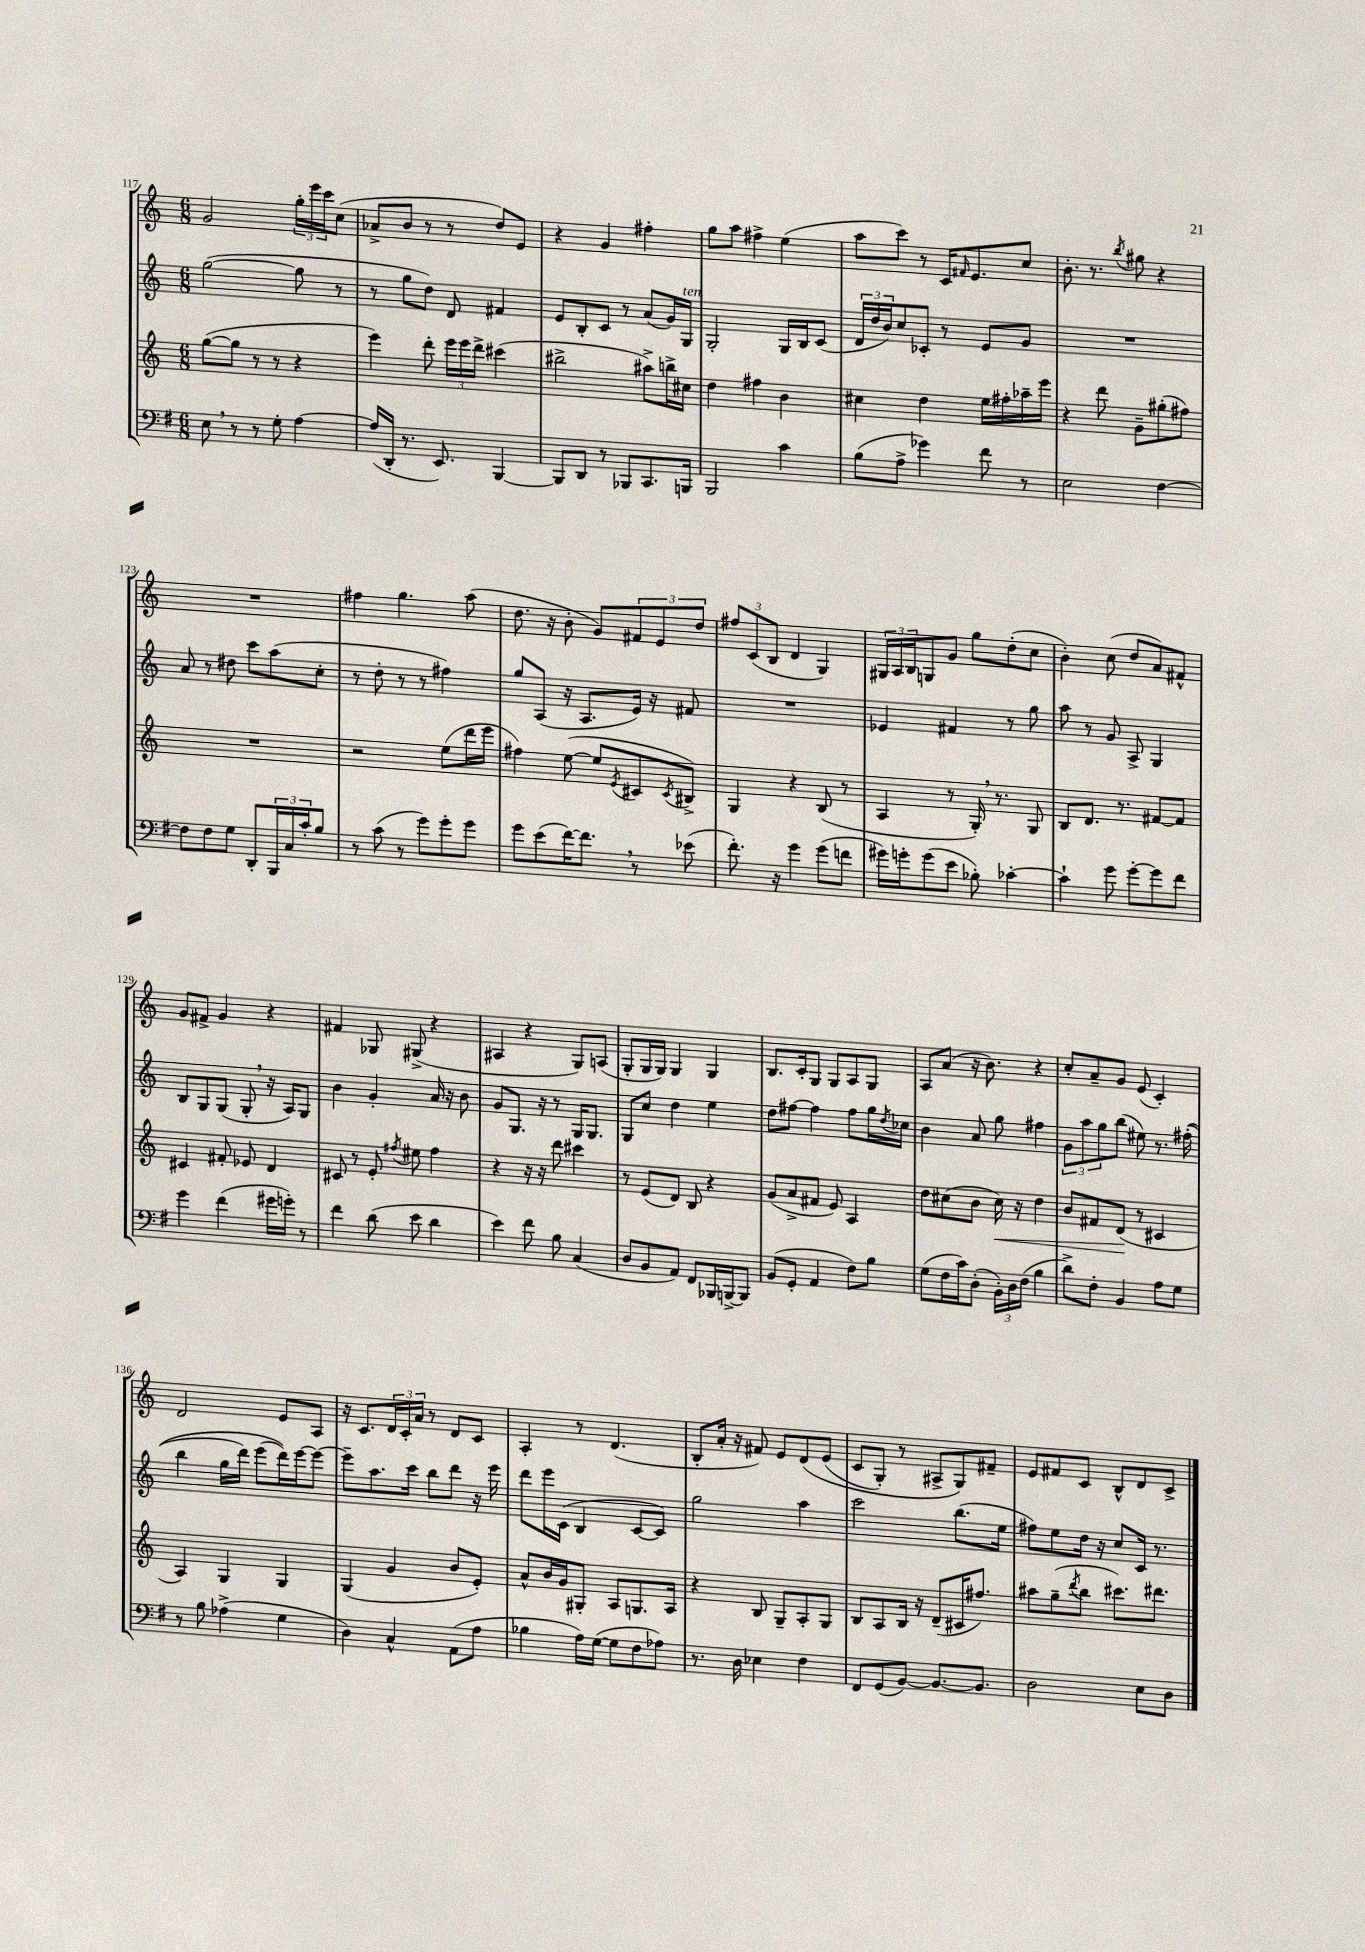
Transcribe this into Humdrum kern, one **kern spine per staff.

**kern	**kern	**dynam	**kern	**kern
*part4	*part3	*part3	*part2	*part1
*staff4	*staff3	*staff3	*staff2	*staff1
*clefF4	*clefG2	*	*clefG2	*clefG2
*k[f#]	*k[]	*	*k[]	*k[]
*M6/8	*M6/8	*	*M6/8	*M6/8
=117	=117	=117	=117	=117
8E,\	([8gg\L	.	([2gg\	2g/
8r	8gg\J]	.	.	.
8r	8r	.	.	.
8G'\	8r	.	.	.
[4A\	4r	.	8gg\]	24gg'\LL
.	.	.	.	24eee\
.	.	.	.	24ccc\J
.	.	.	8r	(8cc\J
=118	=118	=118	=118	=118
(16A/LL]	4eee\)	.	8r	8a-X^/L
16DD'/JJ	.	.	.	.
8.r	.	.	8gg\L	8b/J
.	8ddd'\	.	8dd\J)	8r
8.EE/)	.	.	.	.
.	24eee\LL	.	8d/	8r
.	24eee\	.	.	.
.	24ddd^\JJ	.	.	.
[4BBB/	(4ccc#X\	.	4f#X/	8dd/L)
.	.	.	.	8e/J
=119	=119	=119	=119	=119
8BBB/L]	2bb#X^\	.	8e/L	4r
8DD/J	.	.	8B'/	.
8r	.	.	8c/J	4g/
8BBB-X/L	.	.	8r	.
8.CC/	8aa#X^\L)	.	(8a/L	4ff#X'\
.	16bbn^\L	.	16g/L)	.
!	!	!	!LO:TX:a:i:t=ten.	!
16BBBn/Jk	16cc#X\JJ	.	16G/JJ	.
=120	=120	=120	=120	=120
2BBB/	4dd\	.	2G'/	8gg\L
.	.	.	.	8aa\J
.	4ff#X\	.	.	4ff#X^\
4c\	4b\	.	16G/LL	(4ee\
.	.	.	16B/J	.
.	.	.	(8c/J	.
=121	=121	=121	=121	=121
(8B\L	4cc#X\	.	24d/LL	8aa\L
.	.	.	24dd/	.
.	.	.	24b/J)	.
8A^\J	.	.	8cc/	8ccc\J)
4g-X\)	4dd\	.	8c-X'/J	8r
.	.	.	8r	16c/KL
.	.	.	.	16qqf#X/
.	.	.	.	8.e/
8f#\	16ee\LL	.	8e/L	.
.	16ff#X'\	.	.	.
8r	16aa-X~\	.	8g/J	8cc/J
.	16eee\JJ	.	.	.
=122	=122	=122	=122	=122
2E\	4r	.	2.r	8.b'\
.	.	.	.	8.r
.	8ddd\	.	.	.
.	.	.	.	8qbb/
.	8g~\L	.	.	8gg#X\
[4F#\	(8gg#X'\	.	.	4r
.	8ff#X\J)	.	.	.
!!LO:LB:g=z
=123	=123	=123	=123	=123
8F#\L]	2.r	.	8a/	2.r
8F#\	.	.	8r	.
8G\J	.	.	8dd#X\	.
8DD'/L	.	.	8ccc\L	.
24BBB/L	.	.	(8aa\	.
24C/	.	.	.	.
24c'/J	.	.	.	.
8B/J	.	.	8cc'\J	.
=124	=124	=124	=124	=124
8r	2r	.	8r	4ff#X\
(8c\	.	.	8dd'\	.
8r	.	.	8r	4.gg\
8g\L)	.	.	8r	.
8g'\	(8ee\L	.	4ff#X\)	.
8g\J	16ddd\L	.	.	(8aa\
.	16eee\JJ	.	.	.
=125	=125	=125	=125	=125
8g\L	4ff#X\)	.	8gg/L	8.dd\
(8e\	.	.	(8A/J	.
.	.	.	.	16r
[16f#\K)	([8ee\	.	16r	8b'\
8.f#,\J]	.	.	8.A/L	.
.	8ee/L]	.	.	8g/L)
.	8qe/	.	.	.
8r	8c#X/	.	16e/Jk)	12f#X/
.	.	.	16r	.
.	.	.	.	12e/
.	8qc#/	.	.	.
(8e-X\	8B#X^/J)	.	8f#X/	.
.	.	.	.	12dd/J
=126	=126	=126	=126	=126
8.f#'\)	4G/	.	2.r	12ff#X/L
.	.	.	.	(12c/
.	.	.	.	12B/J
16r	.	.	.	.
4g\	4r	.	.	4d/
(8g\L	(8B/	.	.	4G/)
8fn\J	8r	.	.	.
=127	=127	=127	=127	=127
16g#X\LL)	4A/	.	4e-X/	24G#X/LL
.	.	.	.	24A/
16gn'\J	.	.	.	.
.	.	.	.	24B/J
(8g\	.	.	.	8Gn/
8e\J	8r	.	4f#X/	8g/J
8B-X'\)	16G',/)	.	.	8gg\L
.	8.r	.	.	.
[4c-X'\	.	.	8r	(8dd'\
.	8G/	.	8gg\	8cc\J
=128	=128	=128	=128	=128
4c-`\]	8B/L	.	8aa\	4b'\)
.	8.d/J	.	8r	.
8g\	.	.	8g/	(8cc\
.	8.r	.	.	.
[8g'\L	.	.	8A^/	8dd/L
8g\]	[8f#X/L	.	4G/	8a/)
8f#\J	8f#/J]	.	.	8f#X^^/J
!!LO:LB:g=z
=129	=129	=129	=129	=129
4g\	4c#X/	.	8B/L	8g/L
.	.	.	8G/	8f#X^/J
(4f#\	8f#X'/	.	(8G/J	4g/
.	8e-X/	.	8G',/	.
16g#X\LL	4d/	.	16r	4r
16gn'\JJ)	.	.	16A/KL)	.
8r	.	.	8G/J	.
=130	=130	=130	=130	=130
4f#\	8c#X/	.	4b\	4f#X/
.	8r	.	.	.
(8d\	8e'/	.	4g'/	8G-X/
.	8qff#X/	.	.	.
8e\	8ee#X\	.	.	(8G#X^/
4d\	4ff#\	.	16a/	4r
.	.	.	16r	.
.	.	.	8b\	.
=131	=131	=131	=131	=131
4e\)	4r	.	8g/L	4A#X/
.	.	.	8.G/J	.
8f#\	16r	.	.	4r
.	16r	.	16r	.
8B\	8ddd\	.	8r	.
(4C/	4ccc#X\	.	16G/KL	8G/L)
.	.	.	8.G/J	.
.	.	.	.	(8An/J
=132	=132	=132	=132	=132
8D/L	8r	.	8G/L	8G'/L
8BB/	(8e/L	.	8cc/J	16G/L
.	.	.	.	16G/JJ)
8AA/J)	8d/J)	.	4dd\	4G/
8FF#/L	8B/	.	.	.
16BBB-X/L	4r	.	4ee\	4G/
[16BBBn^/J	.	.	.	.
8BBB/J]	.	.	.	.
=133	=133	=133	=133	=133
(8BB/L	(8g/L	.	8dd\L	8.B/L
8GG'/J	8a^/	.	[8ff#X\J	.
.	.	.	.	16c'/k
4AA/	8f#X/J	.	4ff#\]	8G/J
.	8e/)	.	.	8G/L
8F#\L)	4A/	.	8ff#\L	8A/
8B\J	.	.	16gg\L	8G/J
.	.	.	8qdd/	.
.	.	.	16cc-X\JJ	.
=134	=134	=134	=134	=134
(8G\L	8dd\L	.	4b\	8A/L
16F#\L	(8cc#X\	.	.	(8a/J
16c\J)	.	.	.	.
(8D'\J	8b\J	.	8a/	16r
.	.	.	.	8.b\)
!	!	!LO:HP:b	!	!
24BB'\LL)	16cc#\)	<	8gg\	.
24D\	.	.	.	.
.	16r	.	.	.
(24F#\JJ	.	.	.	.
4B\	4dd\	.	4ff#X\	4r
=135	=135	=135	=135	=135
8d^\L)	8b/L	.	12g\L	8cc'/L
.	.	.	12aa\	.
8F#'\J	8f#X/	.	.	8a~/
.	.	.	12gg\	.
4BB/	(8d/J	.	(8bb\J	8g/J
.	8r	[	8ee#X\)	(8e/
8A\L	4c#X/	.	8.r	4c'/)
8G\J	.	.	.	.
.	.	.	((16ff#X'\	.
!!LO:LB:g=z
=136	=136	=136	=136	=136
8r	4A/)	.	4bb\	2d/
8B\	.	.	.	.
(4A-X^\	4G/	.	16gg\LL	.
.	.	.	16ddd\JJ)	.
.	.	.	(8eee\L	.
4G\	4G/	.	16ddd\L))	8e/L
.	.	.	[16eee\J	.
.	.	.	8eee\J_	8A/J
=137	=137	=137	=137	=137
4D\)	(4G/	.	8eee~\L]	16r
.	.	.	.	8.c/L
.	.	.	8.aa\	.
4C^^/	4g/	.	.	24d/L
.	.	.	.	24c'/
.	.	.	16ccc\Jk	.
.	.	.	.	24a/JJ
.	.	.	8bb\L	8r
(8AA\L	8b/L	.	8ddd\J	8d/L
8A\J	8e'/J)	.	16r	8c/J
.	.	.	16eee\	.
=138	=138	=138	=138	=138
4B-X\	8a^^/L	.	8ddd\L	4A'/
.	16b/L	.	16eee\L	.
.	16g/J	.	(16c\JJ	.
16A\LL)	8G#X'/J	.	4B/	8r
([16G\JJ	.	.	.	.
8G\L]	8A/L	.	.	(4.d/
8F#\	8.Gn/	.	[8c/L	.
8A-X\J)	.	.	8c/J])	.
.	16A/Jk	.	.	.
=139	=139	=139	=139	=139
8.r	4r	.	2gg\	8B'/L
.	.	.	.	16a'/Jk
16D\	.	.	.	16r
4E-X\	8B/	.	.	8f#X/)
.	8G~/L	.	.	8e/L
4F#\	8A'/	.	4aa\	(8d/
.	8G/J	.	.	(8e/J
=140	=140	=140	=140	=140
8FF#/L	8B/L	.	2ccc\	8c/L
(8GG/	8A/	.	.	8G'/J)
[8BB/J)	16B/Jk	.	.	8r
.	16r	.	.	.
8.BB/L_	(8d~/L	.	.	8A#X^/L
.	16c#X/K	.	(8.bb\L	8G/)
8.BB/J]	8.ff#X/J)	.	.	.
.	.	.	.	8f#X~/J
.	.	.	16ee\Jk	.
=141	=141	=141	=141	=141
2D\	8aa#X\L	.	8ff#X\L)	8e/L
.	(8gg~\	.	8ee\	8f#X/
.	8qddd/	.	.	.
.	8bb\J	.	16dd\Jk	8c/J
.	.	.	16r	.
.	8.ccc#X\L)	.	8cc/L	8B^^/L
8E\L	.	.	16c/Jk	8d/
.	8.ddd#X\J	.	8.r	.
8D\J	.	.	.	8c^/J
==	==	==	==	==
*-	*-	*-	*-	*-
